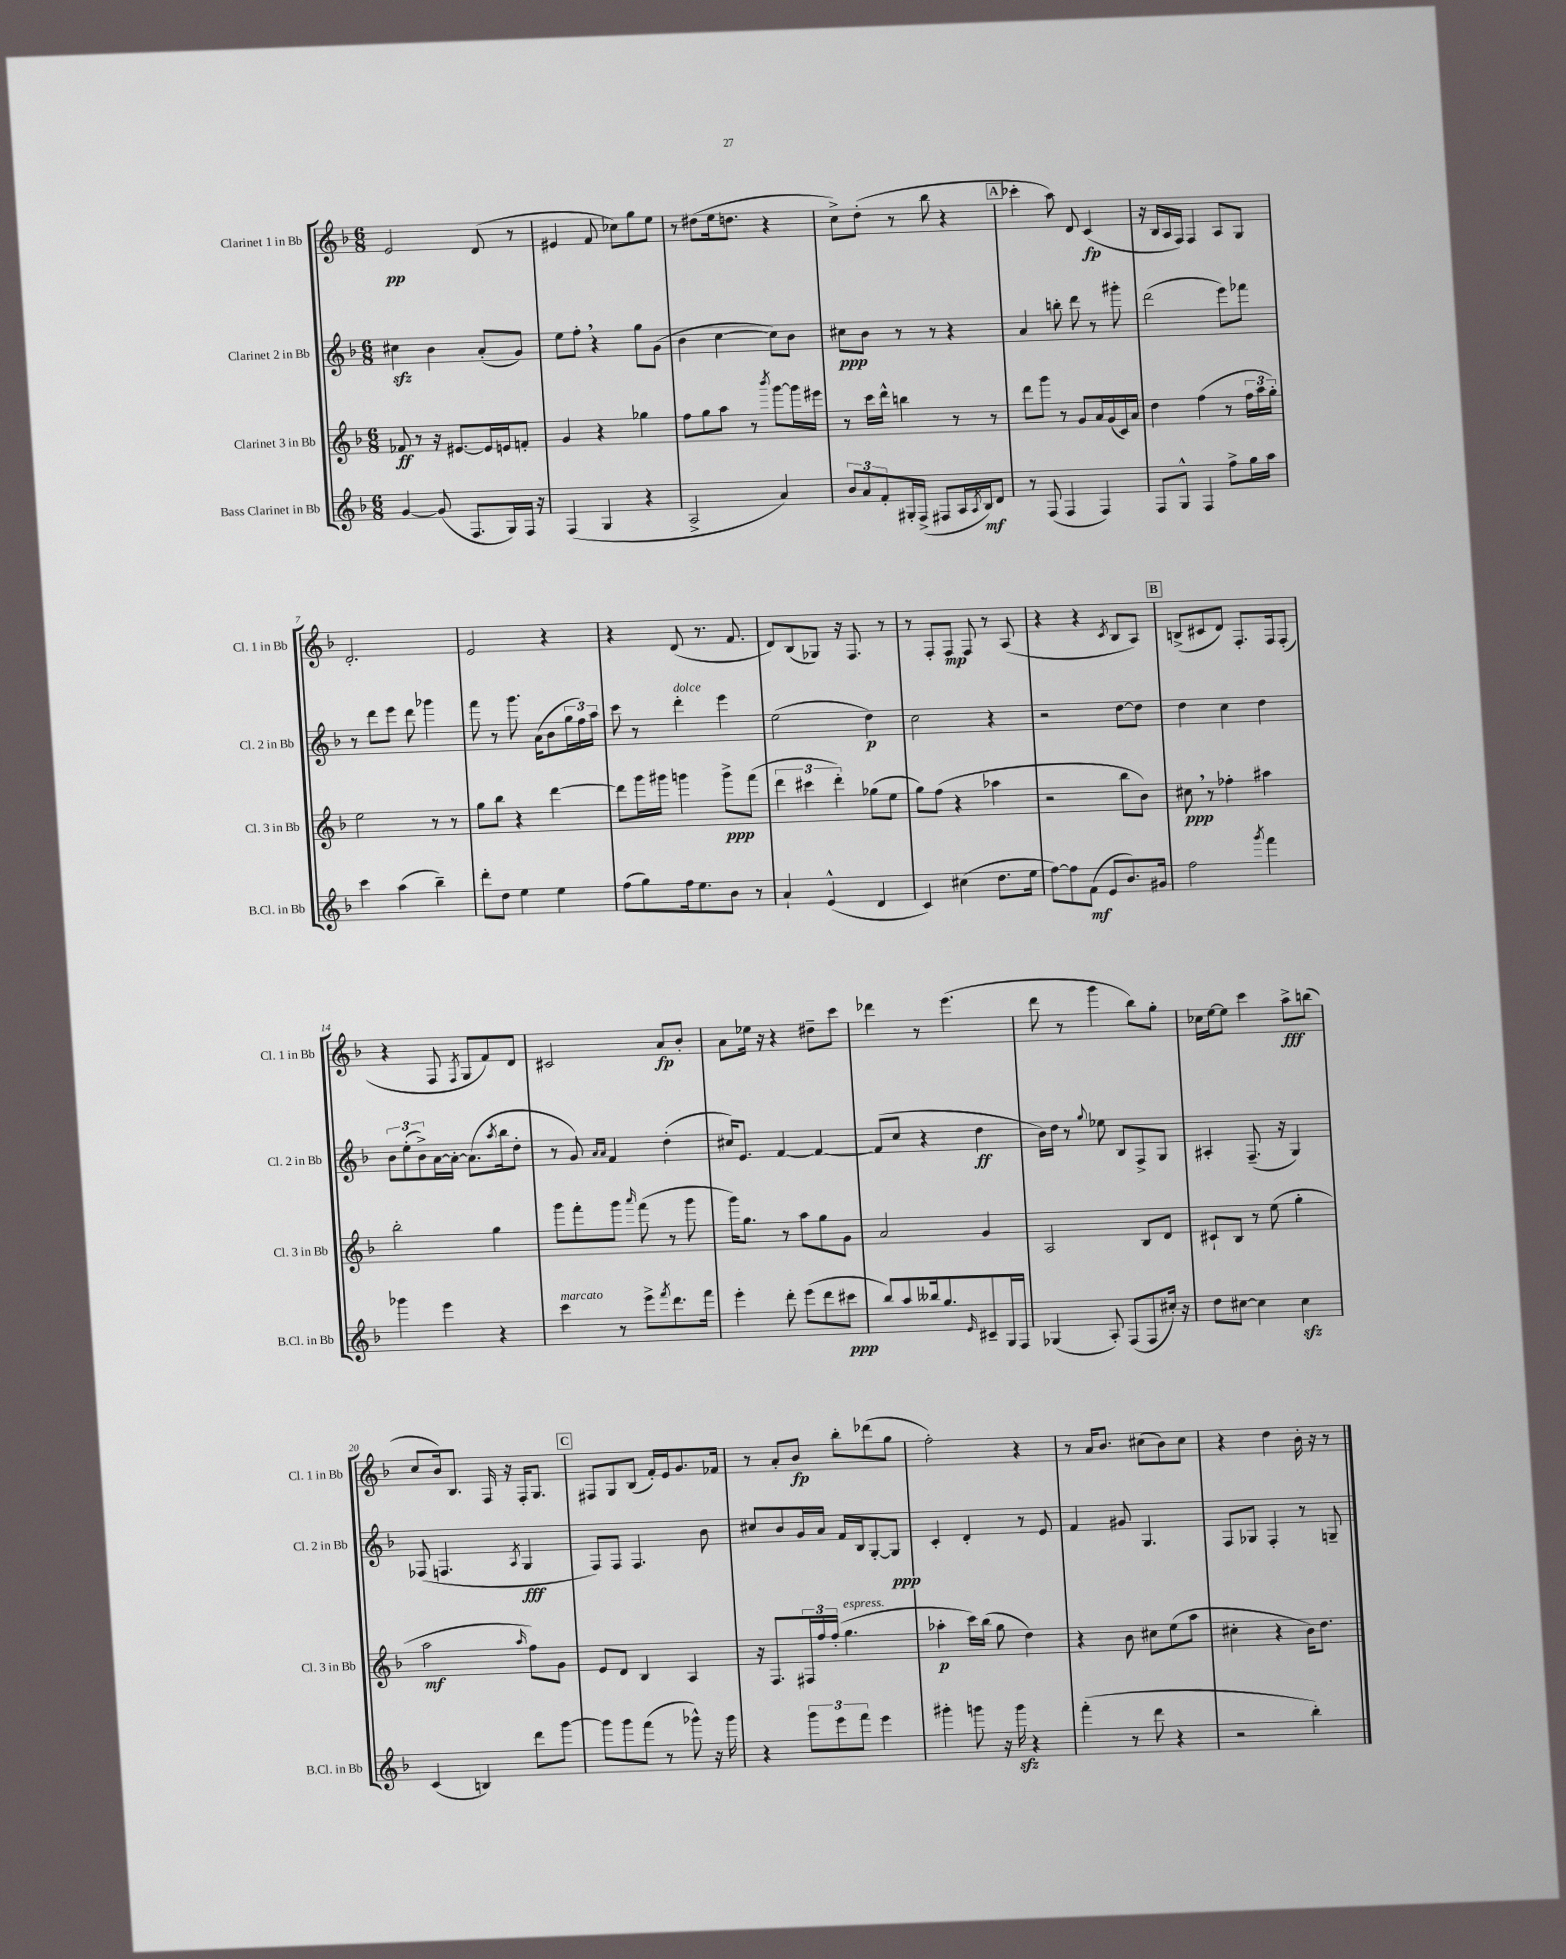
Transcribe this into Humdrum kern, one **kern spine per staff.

**kern	**kern	**kern	**kern
*staff4	*staff3	*staff2	*staff1
*clefG2	*clefG2	*clefG2	*clefG2
*k[b-]	*k[b-]	*k[b-]	*k[b-]
*M6/8	*M6/8	*M6/8	*M6/8
[4g	8f-	4cc#	2e
.	8r	.	.
(8g]	16r	4b-	.
.	[8.e#	.	.
8.F	.	.	.
.	16e#]	(8a'	(8d
16G)	16e	.	.
16F	8f'	8g)	8r
16r	.	.	.
=	=	=	=
(4F	4g	8ee	4e#
.	.	8ff'	.
4G	4r	4r	8f
.	.	.	8cc-)
4r	4gg-	8gg	8gg
.	.	(8g	8ee
=	=	=	=
2A^	8ff	4b-	8r
.	8gg	.	(8dd#
.	8aa	[4cc	16ee
.	.	.	8.dd
.	8r	.	.
.	8qbbb-	.	.
4a)	[8ggg	8cc])	4r
.	16ggg]	8b-	.
.	16eee#	.	.
=	=	=	=
12b-	8r	8cc#	8cc^)
12a	.	.	.
.	16ccc	8b-	(8dd'
12f'	.	.	.
.	16ddd^^	.	.
16G#'	4bb	8r	8r
(16F^	.	.	.
8F#	.	8r	8bb-
16A	8r	4r	4r
8qA	.	.	.
16B-)	.	.	.
8d	8r	.	.
=	=	=	=
8r	8ddd	4a	4ccc-'
(8F	8ggg	.	.
4F	8r	8bb'	8aa)
.	8g	8ddd	8d
4F)	16a	8r	(4c
.	(16g	.	.
.	16c)	8ggg#'	.
.	16a	.	.
=	=	=	=
8F	4dd	(2ddd	16r
.	.	.	16B-
8G^^	.	.	16A
.	.	.	16F)
4F	(4ff	.	4F
8ff^	8r	8eee)	8A
16gg	24ff	8fff-	8G
.	24aa	.	.
16aa	.	.	.
.	24gg')	.	.
=	=	=	=
4ccc	2ee	8r	2.d'
.	.	8ddd	.
(4aa	.	8eee	.
.	.	8ddd	.
4bb-~)	8r	4ggg-	.
.	8r	.	.
=	=	=	=
8ddd'	8gg	8fff	2e
8dd	8bb-	8r	.
4ee	4r	8.ggg	.
.	.	(16a	.
4ee	[4ddd	8b-	4r
.	.	24gg	.
.	.	24ff)	.
.	.	24aa	.
=	=	=	=
(8ff	8ddd]	8ccc	4r
8gg)	16ggg	8r	.
.	16ggg#	.	.
16ff	4ggg	4ddd'	(8d
8.ee	.	.	.
.	.	.	8.r
8b-	8ggg^	4eee	.
.	.	.	8.f
8r	(8fff	.	.
=	=	=	=
4a`	6ddd	(2ee	8d)
.	.	.	(8B-
.	6ccc#	.	.
(4e^^	.	.	8G-)
.	6ddd')	.	.
.	.	.	16r
.	.	.	8.F
4d	(8gg-	4dd)	.
.	8ee	.	8r
=	=	=	=
4c)	8gg)	2cc	8r
.	(8ff	.	8F'
(4cc#	4r	.	8F
.	.	.	8F
8.dd	4aa-	4r	8r
.	.	.	(8A
16ee	.	.	.
=	=	=	=
[8ff)	2r	2r	4r
8ff]	.	.	.
(8f	.	.	4r
8e	.	.	.
.	.	.	8qc
8.b-)	8bb-	[8dd	8B-
.	8b-)	8dd]	8A)
16g#	.	.	.
=	=	=	=
2ff	8cc#	4dd	(8B^
.	8r	.	8c#
.	4ff-'	4cc	8d)
.	.	.	8.F'
8qggg	.	.	.
4fff	4aa#	4dd	.
.	.	.	16F
.	.	.	(8F'
=	=	=	=
4ggg-	2bb-'	12b-	4r
.	.	(12ee'	.
.	.	12b-^)	.
4eee	.	[16a	8F
.	.	16a'_	.
.	.	.	8qF
.	.	(8.a]	8G
4r	4gg	.	8f)
.	.	8qaa	.
.	.	16bb-	.
.	.	8dd'	8d
=	=	=	=
4ccc	8ggg	8r	2c#
.	8fff'	8g)	.
.	.	16qqa	.
.	.	16qqa	.
8r	8ggg	4f	.
.	16qqaaa	.	.
8eee^	(8fff	.	.
8qfff	.	.	.
8.ddd	8r	(4dd'	8a
.	8ggg	.	8b-'
16fff	.	.	.
=	=	=	=
4eee'	16ggg)	16cc#)	8a
.	8.gg	8.e	.
.	.	.	16ee-
.	.	.	16r
8ddd'	8r	[4f	4r
(8eee	8aa	.	.
8ddd	8gg	4f_	8dd#~
8ccc#	8g	.	8ccc
=	=	=	=
8bb-)	2a	(8f]	4ddd-
8aa	.	8cc	.
16bb--	.	4r	8r
8.gg	.	.	.
.	.	.	(4.eee
16qqe	.	.	.
8c#~	4g	4dd	.
16G	.	.	.
16F	.	.	.
=	=	=	=
(4G-	2A	16b-)	8ddd
.	.	16dd	.
.	.	8r	8r
.	.	8qqgg	.
8A')	.	8ee-	4ggg
(8F	.	8B-	.
8F	8B-	8F^	8bb-)
16cc#')	8d	8G	8gg'
16r	.	.	.
=	=	=	=
8dd	8c#`	4A#'	16cc-
.	.	.	[16ee
[8cc#	8B-	.	8ee]
4cc#]	8r	(8.F~	4ccc
.	(8ee	.	.
.	.	16r	.
4cc#	4gg'	4G)	8aa^
.	.	.	(8bb
=	=	=	=
(4c	2aa	(8F-	8cc
.	.	4.F	16b-)
.	.	.	8.B-
4B)	.	.	.
.	.	.	16F
.	.	.	16r
.	16qqaa	8qA	.
8ddd	8ff)	4G	16F'
.	.	.	8.G
[8ggg	8g	.	.
=	=	=	=
8ggg]	8e	8F)	8F#
8ggg	8d	8F	8G
(8fff	4B-	4.F	(8B-
8r	.	.	16f')
.	.	.	16e
8ggg-^^)	4A	.	8.g
16r	.	8b-	.
16ggg-	.	.	16f-
=	=	=	=
4r	16r	8cc#	8r
.	8.F	.	.
.	.	8b-	8a'
12ggg	24F#	16g	8b-
.	24ff	.	.
.	.	16a	.
12eee	(24ff'	.	.
.	4.gg	16f	8bb-'
12fff	.	.	.
.	.	16B-	.
4eee	.	[8G'	(8ddd-
.	.	8G]	8gg
=	=	=	=
4ggg#'	4aa-'	4c'	2ff')
8ggg	16ccc)	4d'	.
.	(16bb-	.	.
16r	8gg	.	.
16ggg	.	.	.
4r	4dd)	8r	4r
.	.	8e	.
=	=	=	=
(4fff'	4r	4f	8r
.	.	.	16a
.	.	.	8.b-
8r	8b-	8g#	.
8ddd	8cc#	4.G	(8cc#
4r	(8ee	.	8b-)
.	8aa	.	8cc#
=	=	=	=
2r	4cc#'	8F	4r
.	.	8G-	.
.	4r	4F'	4dd
4bb-')	16b-)	8r	16b-'
.	8.dd	.	16r
.	.	8G~	8r
==	==	==	==
*-	*-	*-	*-
